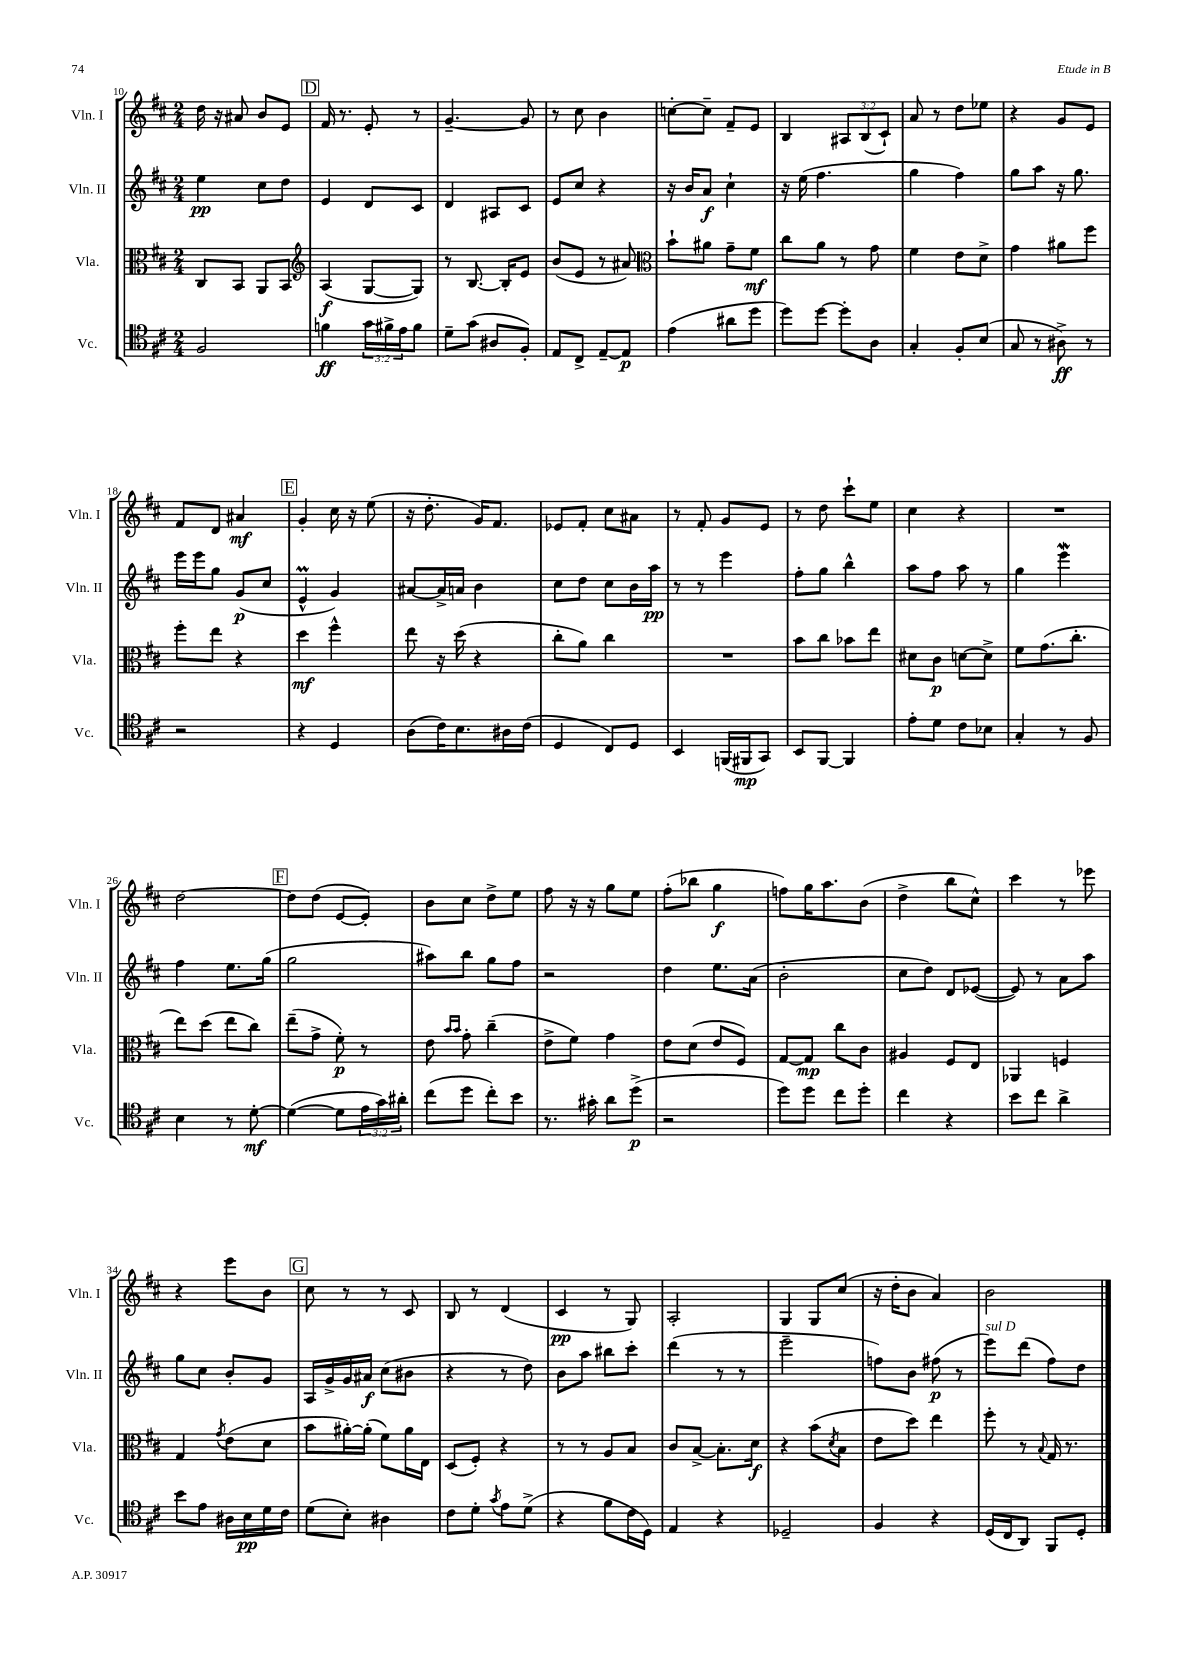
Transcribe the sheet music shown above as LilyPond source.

<<
\new StaffGroup <<
\new Staff = "s0" \with { instrumentName = "Vln. I" shortInstrumentName = "Vln. I" } {
    \clef treble \key d \major \numericTimeSignature \time 2/4 \override Staff.TupletNumber.text = #tuplet-number::calc-fraction-text
    d''16 r16 ais'8 b'8 e'8 |
    \mark \markup { \box "D" } fis'16 r8. e'8-. r8 |
    g'4.~-- g'8 |
    r8 cis''8 b'4 |
    c''8~-. c''8-- fis'8-- e'8 |
    b4 \tuplet 3/2 { ais8 b8( cis'8-!) } |
    a'8 r8 d''8 ees''8 |
    r4 g'8 e'8 |
    fis'8 d'8 ais'4\mf |
    \mark \markup { \box "E" } g'4-. cis''16 r16 e''8( |
    r16 d''8.-. g'16) fis'8. |
    ees'8 fis'8-. cis''8 ais'8 |
    r8 fis'8-. g'8 e'8 |
    r8 d''8 cis'''8-! e''8 |
    cis''4 r4 |
    R2 |
    d''2~ |
    \mark \markup { \box "F" } d''8 d''8( e'8~ e'8-.) |
    b'8 cis''8 d''8-> e''8 |
    fis''8 r16 r16 g''8 e''8 |
    fis''8-.( bes''8 g''4\f |
    f''8) g''16 a''8. b'8( |
    d''4-> b''8 cis''8-^) |
    cis'''4 r8 ees'''8 |
    r4 e'''8 b'8 |
    \mark \markup { \box "G" } cis''8 r8 r8 cis'8 |
    b8 r8 d'4( |
    cis'4\pp r8 g8) |
    a2-. |
    g4 g8 cis''8( |
    r16 d''16-. b'8 a'4) |
    b'2 \bar "|." |
}
\new Staff = "s1" \with { instrumentName = "Vln. II" shortInstrumentName = "Vln. II" } {
    \clef treble \key d \major \numericTimeSignature \time 2/4
    e''4\pp cis''8 d''8 |
    \mark \markup { \box "D" } e'4 d'8 cis'8 |
    d'4 ais8 cis'8 |
    e'8 cis''8 r4 |
    r16 b'16 a'8\f cis''4-! |
    r16 e''16( fis''4. |
    g''4 fis''4) |
    g''8 a''8 r16 g''8. |
    e'''16 e'''16 g''8 g'8\p( cis''8 |
    \mark \markup { \box "E" } e'4-^\prall g'4) |
    ais'8~ ais'16-> a'16 b'4 |
    cis''8 d''8 cis''8 b'16 a''16\pp |
    r8 r8 e'''4 |
    fis''8-. g''8 b''4-^ |
    a''8 fis''8 a''8 r8 |
    g''4 e'''4\mordent |
    fis''4 e''8. g''16( |
    \mark \markup { \box "F" } g''2 |
    ais''8) b''8 g''8 fis''8 |
    r2 |
    d''4 e''8. a'16( |
    b'2-. |
    cis''8 d''8) d'8 ees'8~( |
    ees'8) r8 a'8 a''8 |
    g''8 cis''8 b'8-. g'8 |
    \mark \markup { \box "G" } a16 g'16-> g'16 ais'16\f cis''8( bis'8 |
    r4 r8 d''8) |
    b'8 a''8 bis''8 cis'''8-. |
    d'''4( r8 r8 |
    e'''2-- |
    f''8) b'8 fis''8\p( r8 |
    e'''8^\markup { \italic "sul D" }) d'''8( fis''8) d''8 \bar "|." |
}
\new Staff = "s2" \with { instrumentName = "Vla." shortInstrumentName = "Vla." } {
    \clef alto \key d \major \numericTimeSignature \time 2/4
    cis8 b,8 a,8 b,8 |
    \mark \markup { \box "D" } \clef treble a4\f( g8~ g8) |
    r8 b8.~ b16-. e'8 |
    b'8( e'8 r8 ais'8) |
    \clef alto b'8-! ais'8 g'8-- fis'8\mf |
    cis''8 a'8 r8 g'8 |
    fis'4 e'8 d'8-> |
    g'4 ais'8 fis''8 |
    fis''8-. e''8 r4 |
    \mark \markup { \box "E" } d''4\mf fis''4-^ |
    e''8 r16 d''16( r4 |
    cis''8-. a'8) cis''4 |
    R2 |
    b'8 cis''8 bes'8 e''8 |
    dis'8 cis'8\p d'8~ d'8-> |
    fis'8 g'8.( cis''8.-. |
    e''8) d''8( e''8 cis''8) |
    \mark \markup { \box "F" } e''8--( g'8-> fis'8-.\p) r8 |
    e'8 \grace { b'16 b'16 } g'8-. cis''4--( |
    e'8-> fis'8) g'4 |
    e'8 d'8( e'8 fis8) |
    g8~ g8\mp cis''8 cis'8 |
    ais4 fis8 e8 |
    aes,4 f4 |
    g4 \acciaccatura { g'8 } e'8( d'8 |
    \mark \markup { \box "G" } b'8 ais'16~-.) ais'16-.( fis'8) ais'16 e16 |
    d8( fis8-.) r4 |
    r8 r8 a8 b8 |
    cis'8 b8~-> b8.-. d'16\f |
    r4 b'8( \acciaccatura { d'8 } b8 |
    e'8 d''8) e''4 |
    fis''8-. r8 \appoggiatura { b8 } g16 r8. \bar "|." |
}
\new Staff = "s3" \with { instrumentName = "Vc." shortInstrumentName = "Vc." } {
    \clef tenor \key d \major \numericTimeSignature \time 2/4 \override Staff.TupletNumber.text = #tuplet-number::calc-fraction-text
    fis2 |
    \mark \markup { \box "D" } f'4\ff \tuplet 3/2 { g'16 fis'16-> e'16 } fis'8 |
    d'8-- g'8( ais8 fis8-.) |
    e8 cis8-> e8~-- e8\p |
    e'4( ais'8 d''8 |
    d''8) d''8~ d''8-. a8 |
    g4-. fis8-. b8( |
    g8 r8 ais8->\ff) r8 |
    r2 |
    \mark \markup { \box "E" } r4 d4 |
    a8( cis'16) b8. ais16 cis'16( |
    d4 cis8) d8 |
    b,4 f,16( fis,16\mp g,8) |
    b,8 fis,8~ fis,4 |
    e'8-. d'8 cis'8 bes8 |
    g4-. r8 fis8 |
    b4 r8 d'8~-.\mf |
    \mark \markup { \box "F" } d'4~( d'8 \tuplet 3/2 { e'16 g'16) ais'16-. } |
    cis''8( d''8 cis''8-.) b'8 |
    r8. gis'16-. a'8 d''8->\p( |
    r2 |
    d''8) d''8 cis''8 d''8-. |
    cis''4 r4 |
    b'8 cis''8 a'4-> |
    b'8 e'8 ais16 b16\pp d'16 cis'16 |
    \mark \markup { \box "G" } d'8( b8-.) ais4 |
    cis'8 d'8-. \acciaccatura { g'8 } e'8 d'8->( |
    r4 fis'8 cis'16 d16) |
    e4 r4 |
    des2-- |
    fis4 r4 |
    d16( cis16 a,8) fis,8 d8-. \bar "|." |
}
>>
>>
\layout { \context { \Score currentBarNumber = #10 } }
